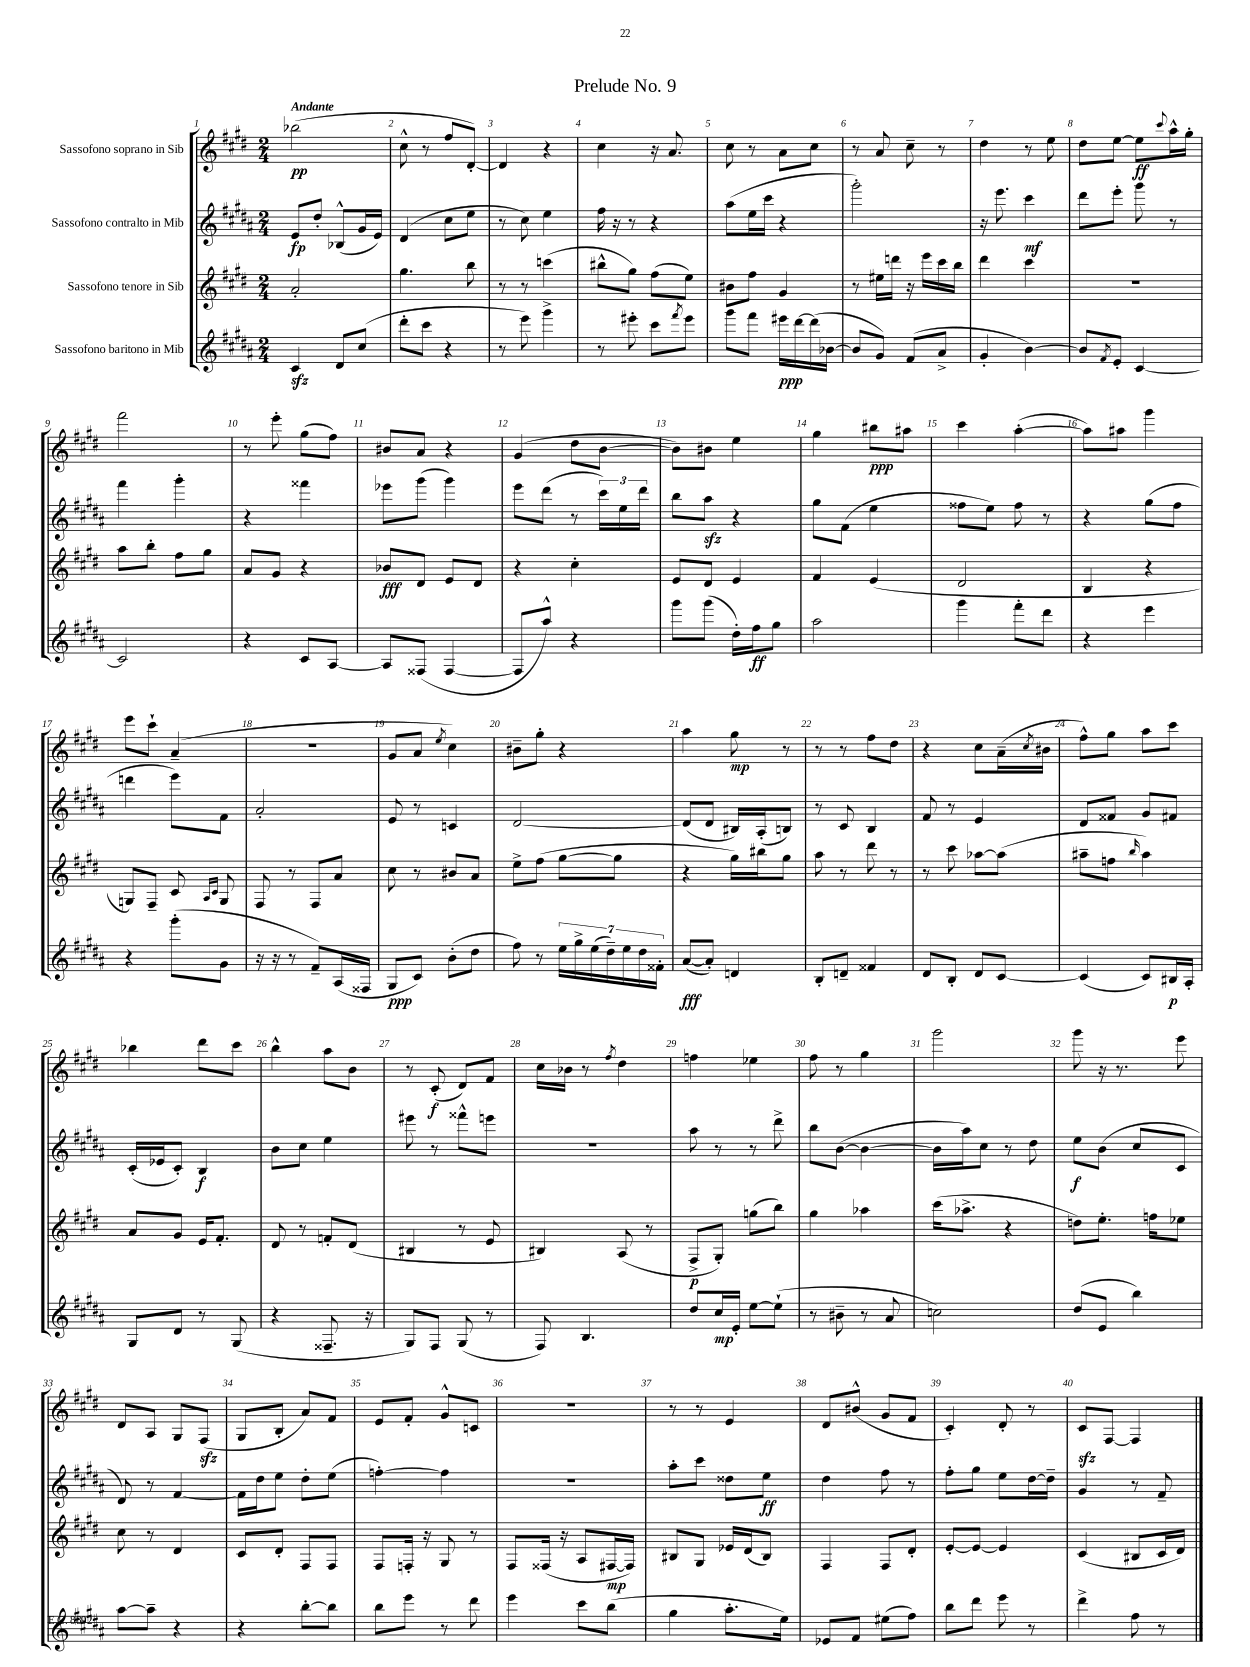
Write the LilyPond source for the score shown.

\header { title = "Prelude No. 9" }
<<
\new StaffGroup <<
\new Staff = "s0" \with { instrumentName = "Sassofono soprano in Sib" } {
    \clef treble \key e \major \numericTimeSignature \time 2/4 \tempo "Andante"
    bes''2\pp( |
    cis''8-^ r8 fis''8 dis'8~-.) |
    dis'4 r4 |
    cis''4 r16 a'8. |
    cis''8 r8 a'8 cis''8 |
    r8 a'8 cis''8-- r8 |
    dis''4 r8 e''8 |
    dis''8 e''8~ e''8\ff \appoggiatura { cis'''8 } a''16-^ gis''16-. |
    fis'''2 |
    r8 e'''8-. gis''8( fis''8) |
    bis'8 a'8 r4 |
    gis'4( dis''8 b'8~ |
    b'8) bis'8 e''4 |
    gis''4 bis''8\ppp ais''8 |
    cis'''4 a''4~-.( |
    a''8) ais''8 gis'''4 |
    e'''8 cis'''8-! a'4--( |
    R2 |
    gis'8 a'8 \acciaccatura { e''8 } cis''4) |
    bis'8-- gis''8-. r4 |
    a''4 gis''8\mp r8 |
    r8 r8 fis''8 dis''8 |
    r4 cis''8 a'16--( \acciaccatura { cis''8 } bis'16 |
    fis''8-^) gis''8 a''8 cis'''8 |
    bes''4 dis'''8 cis'''8 |
    b''4-^ a''8 b'8 |
    r8 cis'8-.\f( dis'8) fis'8 |
    cis''16 bes'16 r8 \acciaccatura { fis''8 } dis''4 |
    f''4 ees''4 |
    fis''8 r8 gis''4 |
    gis'''2 |
    gis'''8 r16 r8. e'''8 |
    dis'8 a8 gis8 fis8\sfz( |
    gis8 b8-. a'8) fis'8 |
    e'8 fis'8-. gis'8-^ c'8 |
    r2 |
    r8 r8 e'4 |
    dis'8 bis'8-^( gis'8 fis'8 |
    cis'4-.) dis'8-. r8 |
    cis'8\sfz fis8~ fis4 \bar "|." |
}
\new Staff = "s1" \with { instrumentName = "Sassofono contralto in Mib" } {
    \clef treble \key b \major \numericTimeSignature \time 2/4
    e'8\fp dis''8-. bes8-^( gis'16 e'16) |
    dis'4( cis''8 e''8 |
    r8 cis''8) e''4 |
    fis''16 r16 r8 r4 |
    ais''8( e''16 cis'''16 r4 |
    gis'''2-.) |
    r16 e'''8. cis'''4\mf |
    dis'''8 e'''8-. gis'''8 r8 |
    fis'''4 gis'''4-. |
    r4 fisis'''4 |
    ees'''8 gis'''8( gis'''4) |
    e'''8 dis'''8( r8 \tuplet 3/2 { cis'''16) e''16 dis'''16 } |
    b''8 ais''8\sfz r4 |
    gis''8 fis'8( e''4 |
    fisis''8 e''8) fisis''8 r8 |
    r4 gis''8( fis''8 |
    d'''4 e'''8) fis'8 |
    ais'2-. |
    e'8 r8 c'4 |
    dis'2~ |
    dis'8( dis'8 bis16) ais16-.( b8) |
    r8 cis'8 b4 |
    fis'8 r8 e'4 |
    dis'8 fisis'8 gis'8 fis'8 |
    cis'16-.( ees'16 cis'8-.) b4\f |
    b'8 cis''8 e''4 |
    eis'''8 r8 fisis'''8-^ e'''8 |
    r2 |
    ais''8 r8 r8 dis'''8-> |
    b''8 b'8~( b'4~ |
    b'16 ais''16) cis''8 r8 dis''8 |
    e''8\f b'8( cis''8 cis'8 |
    dis'8) r8 fis'4~ |
    fis'16 dis''16 e''8 dis''8-. e''8( |
    f''4~-.) f''4 |
    R2 |
    ais''8-. cis'''8 disis''8 e''8\ff |
    dis''4 fis''8 r8 |
    fis''8-. gis''8 e''8 dis''16~ dis''16-- |
    gis'4 r8 fis'8-- \bar "|." |
}
\new Staff = "s2" \with { instrumentName = "Sassofono tenore in Sib" } {
    \clef treble \key e \major \numericTimeSignature \time 2/4
    a'2-. |
    gis''4. b''8 |
    r8 r8 c'''4( |
    bis''8-^ gis''8) fis''8( e''8) |
    bis'8 fis''8 gis'4 |
    r8 eis''16 d'''16 r16 e'''16 cis'''16 b''16 |
    dis'''4 cis'''4 |
    R2 |
    a''8 b''8-. fis''8 gis''8 |
    a'8 gis'8 r4 |
    bes'8\fff dis'8 e'8 dis'8 |
    r4 cis''4-. |
    e'8 dis'8 e'4 |
    fis'4 e'4( |
    dis'2 |
    b4 r4 |
    g8) fis8-- cis'8 \grace { a16 cis'16 } g8 |
    fis8 r8 fis8 a'8 |
    cis''8 r8 bis'8 a'8 |
    e''8-> fis''8( gis''8~ gis''8 |
    r4 gis''16) bis''16 gis''8 |
    a''8 r8 dis'''8 r8 |
    r8 cis'''8 aes''8~ aes''8( |
    ais''8-- f''8 \grace { b''16 } ais''4) |
    a'8 gis'8 e'16 fis'8.-. |
    dis'8 r8 f'8-. dis'8( |
    bis4 r8 e'8 |
    bis4) a8( r8 |
    fis8->\p gis8-.) g''8( b''8) |
    gis''4 aes''4 |
    cis'''16( aes''8.-> r4 |
    d''8) e''8.-. f''16 ees''8 |
    cis''8 r8 dis'4 |
    cis'8 dis'8-. fis8 fis8 |
    fis8 f16-. r16 gis8 r8 |
    fis8 fisis16( r16 a8 fis16~\mp fis16) |
    bis8 gis8 ees'16 dis'16( bis8) |
    fis4 fis8 dis'8-. |
    e'8~-. e'8~ e'4 |
    cis'4( bis8 cis'16 dis'16) \bar "|." |
}
\new Staff = "s3" \with { instrumentName = "Sassofono baritono in Mib" } {
    \clef treble \key b \major \numericTimeSignature \time 2/4
    cis'4\sfz dis'8 cis''8( |
    dis'''8-. cis'''8 r4 |
    r8 e'''8) gis'''4-> |
    r8 eis'''8-. cis'''8 \acciaccatura { fis'''8 } eis'''8 |
    gis'''8 fis'''8 eis'''16\ppp dis'''16~ dis'''16( bes'16~ |
    bes'8 gis'8) fis'8( ais'8-> |
    gis'4-. b'4~) |
    b'8 \acciaccatura { fis'8 } e'8-. cis'4~ |
    cis'2 |
    r4 cis'8 ais8~ |
    ais8 fisis8( fisis4~ |
    fisis8 ais''8-^) r4 |
    gis'''8 gis'''8( dis''16-.) fis''16\ff gis''8 |
    ais''2 |
    gis'''4 fis'''8-. dis'''8 |
    r4 e'''4 |
    r4 gis'''8-.( gis'8 |
    r16 r16 r8 fis'8--) ais16( fisis16 |
    gis8\ppp cis'8) b'8-.( dis''8 |
    fis''8) r8 \tuplet 7/4 { e''16 gis''16-> e''16( dis''16--) e''16 dis''16 fisis'16-. } |
    ais'8~\fff( ais'8-.) d'4 |
    b8-. d'8-- fisis'4 |
    dis'8 b8-. dis'8 cis'8~ |
    cis'4( cis'8) bis16\p ais16-. |
    gis8 dis'8 r8 gis8( |
    r4 fisis8.-- r16 |
    gis8) fis8 gis8( r8 |
    fis8) b4. |
    dis''8 cis''16\mp e'16-. e''8~ e''8-!( |
    r8 bis'8-- r8 ais'8 |
    c''2) |
    dis''8( e'8 b''4) |
    ais''8~ ais''8-- r4 |
    r4 b''8~-. b''8 |
    b''8 e'''8 r8 dis'''8 |
    e'''4 cis'''8 b''8( |
    gis''4 ais''8.-. e''16) |
    ees'8 fis'8 eis''8( fis''8) |
    b''8 dis'''8 e'''8 r8 |
    dis'''4-> fis''8 r8 \bar "|." |
}
>>
>>
\layout { \context { \Score \override BarNumber.break-visibility = ##(#f #t #t) barNumberVisibility = #all-bar-numbers-visible } }
